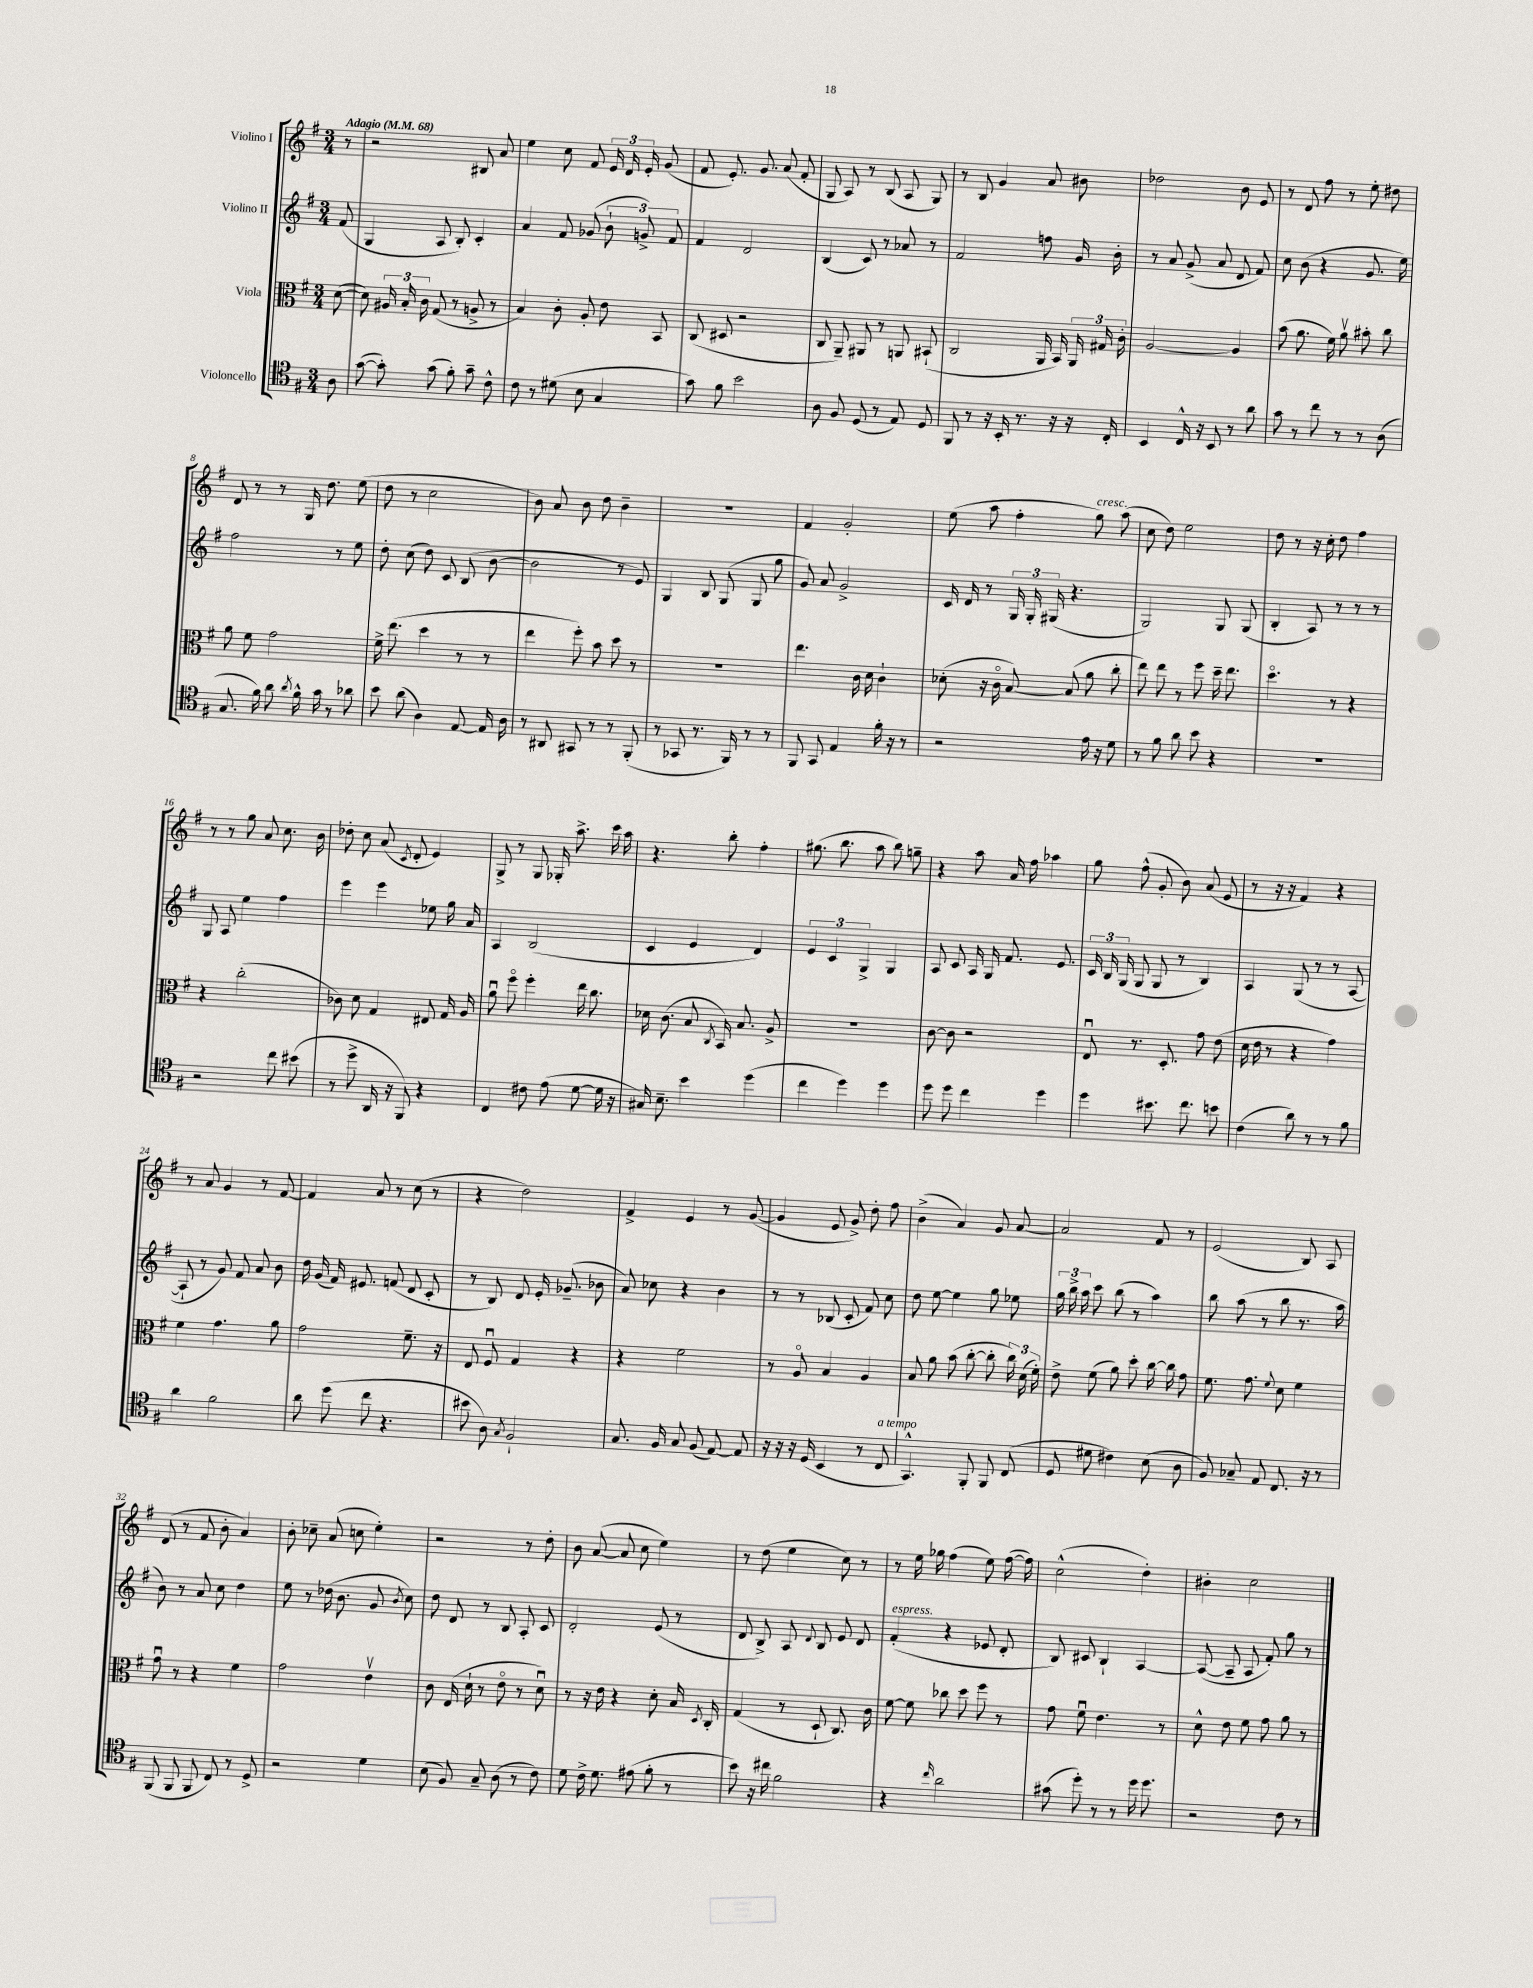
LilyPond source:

<<
\new StaffGroup <<
\new Staff = "s0" \with { instrumentName = "Violino I" } {
    \clef treble \key g \major \numericTimeSignature \time 3/4 \partial 8 \tempo "Adagio" 4 = 68
    \autoBeamOff r8 |
    r2 bis8 a'8 |
    e''4 c''8 fis'8 \tuplet 3/2 { e'16 d'16 e'16-. } g'8( |
    fis'8 e'8.-.) g'8. a'8( fis'8-. |
    g8 a8) r8 b8( a8 g8) |
    r8 b8 g'4 a'8 bis'8 |
    des''2 b'8 e'8 |
    r8 d'8 fis''8 r8 e''8-. dis''8 |
    d'8 r8 r8 g16 d''8. e''8( |
    d''8 r8 c''2 |
    b'8) a'8 b'8 d''8 b'4-- |
    R2. |
    fis'4 g'2-. |
    e''8( a''8 fis''4-. g''8^\markup { \italic "cresc." }) a''8( |
    c''8 d''8) e''2 |
    d''8 r8 r16 c''16-. d''8 fis''4 |
    r8 r8 g''8 a'8 c''8. b'16 |
    des''8-. c''8 a'8( \acciaccatura { c'8 } d'8-. e'4) |
    g8-> r8 g8 ges16-. a''8.-> c'''16 a''16 |
    r4. b''8-. fis''4-. |
    gis''8.( b''8. a''8 b''8) g''8-- |
    r4 a''8 a'16 fis''16 aes''4 |
    g''8 fis''8-^( g'8-. b'8) a'8( e'8 |
    r8 r16 r16 fis'4) r4 |
    r8 a'8 g'4 r8 fis'8~ |
    fis'4 a'8 r8 c''8( r8 |
    r4 d''2) |
    fis'4-> e'4 r8 g'8~( |
    g'4 e'8 g'8->) d''8-. fis''8 |
    b'4->( a'4) g'8 a'8~ |
    a'2 fis'8 r8 |
    e'2( b8) a8 |
    d'8( r8 fis'8 b'8-. a'4) |
    b'8-. ces''8-- a'8( c''8 e''4-.) |
    r2 r8 d''8-. |
    b'8 a'8~( a'8 c''8 e''4) |
    r8 d''8( e''4 c''8) r8 |
    r8 e''16 ges''16 fis''4( e''8) fis''16~( fis''16) |
    c''2-^( d''4-.) |
    bis'4-. c''2 \bar "|." |
}
\new Staff = "s1" \with { instrumentName = "Violino II" } {
    \clef treble \key g \major \numericTimeSignature \time 3/4 \partial 8
    \autoBeamOff fis'8( |
    g4 a8 b8-.) c'4-. |
    a'4 fis'8 ges'8( \tuplet 3/2 { b'8-! g'8->) fis'8 } |
    fis'4 d'2 |
    b4( c'8) r8 aes'8 r8 |
    fis'2 f''8 g'16 b'16-. |
    r8 a'8 g'8->( a'8 d'8 fis'8) |
    c''8 b'8( r4 g'8. e''16) |
    fis''2 r8 e''8 |
    d''8-. c''8( d''8) c'8 b8( b'8~ |
    b'2 r8 e'8) |
    g4 b8 g8( g8 g''8 |
    g'8) a'8 g'2-> |
    c'16 d'16 r8 \tuplet 3/2 { g16 g16-. gis16( } r4. |
    g2) g8 g8( |
    b4-. a8) r8 r8 r8 |
    g8 a8 e''4 fis''4 |
    e'''4 e'''4 ees''8 g''16 a'16 |
    a4 b2( |
    c'4 e'4 d'4) |
    \tuplet 3/2 { e'4 c'4 g4-> } g4 |
    a8 c'8 a16 g16 fis'8. e'8. |
    \tuplet 3/2 { c'16 b16 g16( } g8 g8 r8 b4) |
    a4 g8( r8 r8 a8~ |
    a8-! r8 g'8) fis'8 a'8 b'8 |
    d''16 g'16( fis'16) eis'8. f'8( d'8 c'8-. |
    r8 b8) d'8 e'16-. ges'8.--( bes'8 |
    a'8) ces''8 r4 b'4 |
    r8 r8 bes8( c'8-. fis'8) c''8 |
    d''8 e''8~ e''4 g''8 ees''8 |
    \tuplet 3/2 { g''16 b''16-> a''16 } c'''8 b''8( r8 a''4) |
    b''8 a''8( r8 b''8 r8. a''16 |
    b'8) r8 a'8 c''8 d''4 |
    e''8 r8 des''16( b'8. g'8 \acciaccatura { b'8 } c''8) |
    d''8 d'8 r8 b8 a8-. c'8 |
    d'2-. e'8( r8 |
    d'8 b8->) a8 \appoggiatura { d'8 } b8 e'8 d'8 |
    fis'4-.^\markup { \italic "espress." }( r4 ees'8 d'8-. |
    b8) cis'8 b4-! a4~ |
    a8~( a8-- a8 fis'8-.) g''8 r8 \bar "|." |
}
\new Staff = "s2" \with { instrumentName = "Viola" } {
    \clef alto \key g \major \numericTimeSignature \time 3/4 \partial 8
    \autoBeamOff d'8~( |
    d'8) \tuplet 3/2 { ais16 b16-. c'16 } g8( r8 a8-> r8 |
    b4) c'8-. a8-. e'8 b,8 |
    c8( dis8 r2 |
    c8 a,8--) ais,8 r8 a,8 bis,8-!( |
    c2 a,16 b,16) \tuplet 3/2 { a,16 gis16 c'16-. } |
    a2~ a4 |
    b'8( a'8. fis'16) a'8\upbow bis'8-. c''8 |
    a'8 fis'8 g'2 |
    fis'16-> e''8.( d''4 r8 r8 |
    e''4 fis''8-.) b'8 d''8 r8 |
    R2. |
    e''4. c'16 d'16 c'4-! |
    des'8-.( r16 c'16\flageolet b8~) b8( a'8 c''8-. |
    e''8) e''8 r8 fis''8 d''16-- e''8. |
    d''4.\flageolet r8 r4 |
    r4 c''2-.( |
    ces'8) d'8 g4 eis8 g16 a16 |
    a'8\downbow fis''8\flageolet fis''4-. e''16 c''8. |
    des'16 c'8.( b8 \acciaccatura { c8 } b,16) b8. a8-> |
    R2. |
    c'8~ c'8 r2 |
    e8\downbow r8. d8.-. g'8 e'8( |
    d'16 e'16 r8 r4 g'4) |
    fis'4 g'4. a'8 |
    g'2 fis'8.-- r16 |
    e8 fis8\downbow g4 r4 |
    r4 fis'2 |
    r8 a8\flageolet b4 a4 |
    b8 a'8 b'8( c''8~-. c''8-. \tuplet 3/2 { c''16) d'16( fis'16-.) } |
    e'8-> fis'8( a'8) d''8-. c''16~ c''16 g'8 |
    fis'8. g'8. \appoggiatura { fis'8 } d'8 fis'4 |
    g'8\downbow r8 r4 fis'4 |
    g'2 e'4\upbow |
    c'8 e16( d'16-! r8 e'8\flageolet r8 d'8\downbow) |
    r8 r16 e'16 r4 d'8-. b16 \acciaccatura { d8 } c16-. |
    g4( r8 d8-! c8.) c'16 |
    fis'8~ fis'8 ces''8 d''8 fis''8 r8 |
    g'8 fis'8\downbow e'4. r8 |
    d'8-^ e'8 fis'8 g'8 a'8 r8 \bar "|." |
}
\new Staff = "s3" \with { instrumentName = "Violoncello" } {
    \clef tenor \key g \major \numericTimeSignature \time 3/4 \partial 8
    \autoBeamOff a8 |
    g'8~( g'8-.) g'8( fis'8-.) g'8-- c'8-^ |
    c'8 r8 dis'8( b8 g4 |
    g'8) fis'8 b'2 |
    a8 fis8 d8( r8 e8) d8 |
    fis,8 r8 r16 b,16-. r8. r16 r16 c16-. |
    b,4 c16-^ r16 b,8 r8 a'8 |
    g'8 r8 c''8 r8 r8 a8( |
    g8. fis'16) a'8 \acciaccatura { a'8 } fis'16-^ g'16 r8 aes'8 |
    b'8 a'8( a4) e8~ e16 a16 |
    r8 ais,8 gis,8 r8 r8 fis,8-.( |
    r8 ges,8 r8. fis,16) r8 r8 |
    fis,8 g,8 e4 fis'16-. r16 r8 |
    r2 e'16 r16 d'8 |
    r8 fis'8 a'8 b'8 r4 |
    R2. |
    r2 c''8 bis'8( |
    r8 d''8-> a,16 r16 fis,8) r4 |
    c4 cis'8 e'8( d'8~ d'16 r16 |
    gis16) b8.-- b'4 d''4( |
    c''4 d''4) d''4 |
    d''8 d''8 c''4 d''4 |
    d''4 bis'8. c''8. b'8 |
    c'4( a'8) r8 r8 fis'8 |
    a'4 fis'2 |
    a'8 d''8( c''8 r4. |
    bis'8 a8) \acciaccatura { g8 } fis2-! |
    g8. fis16 g8 fis8( e8~) e8 |
    r16 r16 r16 d16( b,4 r8 c8^\markup { \italic "a tempo" } |
    g,4.-^) fis,8-. fis,8 c8( |
    d8 dis'8 cis'4) b8( a8 |
    fis8) ges8-- e8 c8. r16 r8 |
    fis,8( fis,8 fis,8 c8) r8 d8-> |
    r2 d'4 |
    b8( fis8) g8-- a8( r8 c'8) |
    d'8 c'16-> d'8. eis'8( fis'8-. r8 |
    b'8) r16 cis''16 fis'2 |
    r4 \grace { c''16 } a'2 |
    gis'8( d''8-.) r8 r8 d''16 d''8. |
    r2 c'8 r8 \bar "|." |
}
>>
>>
